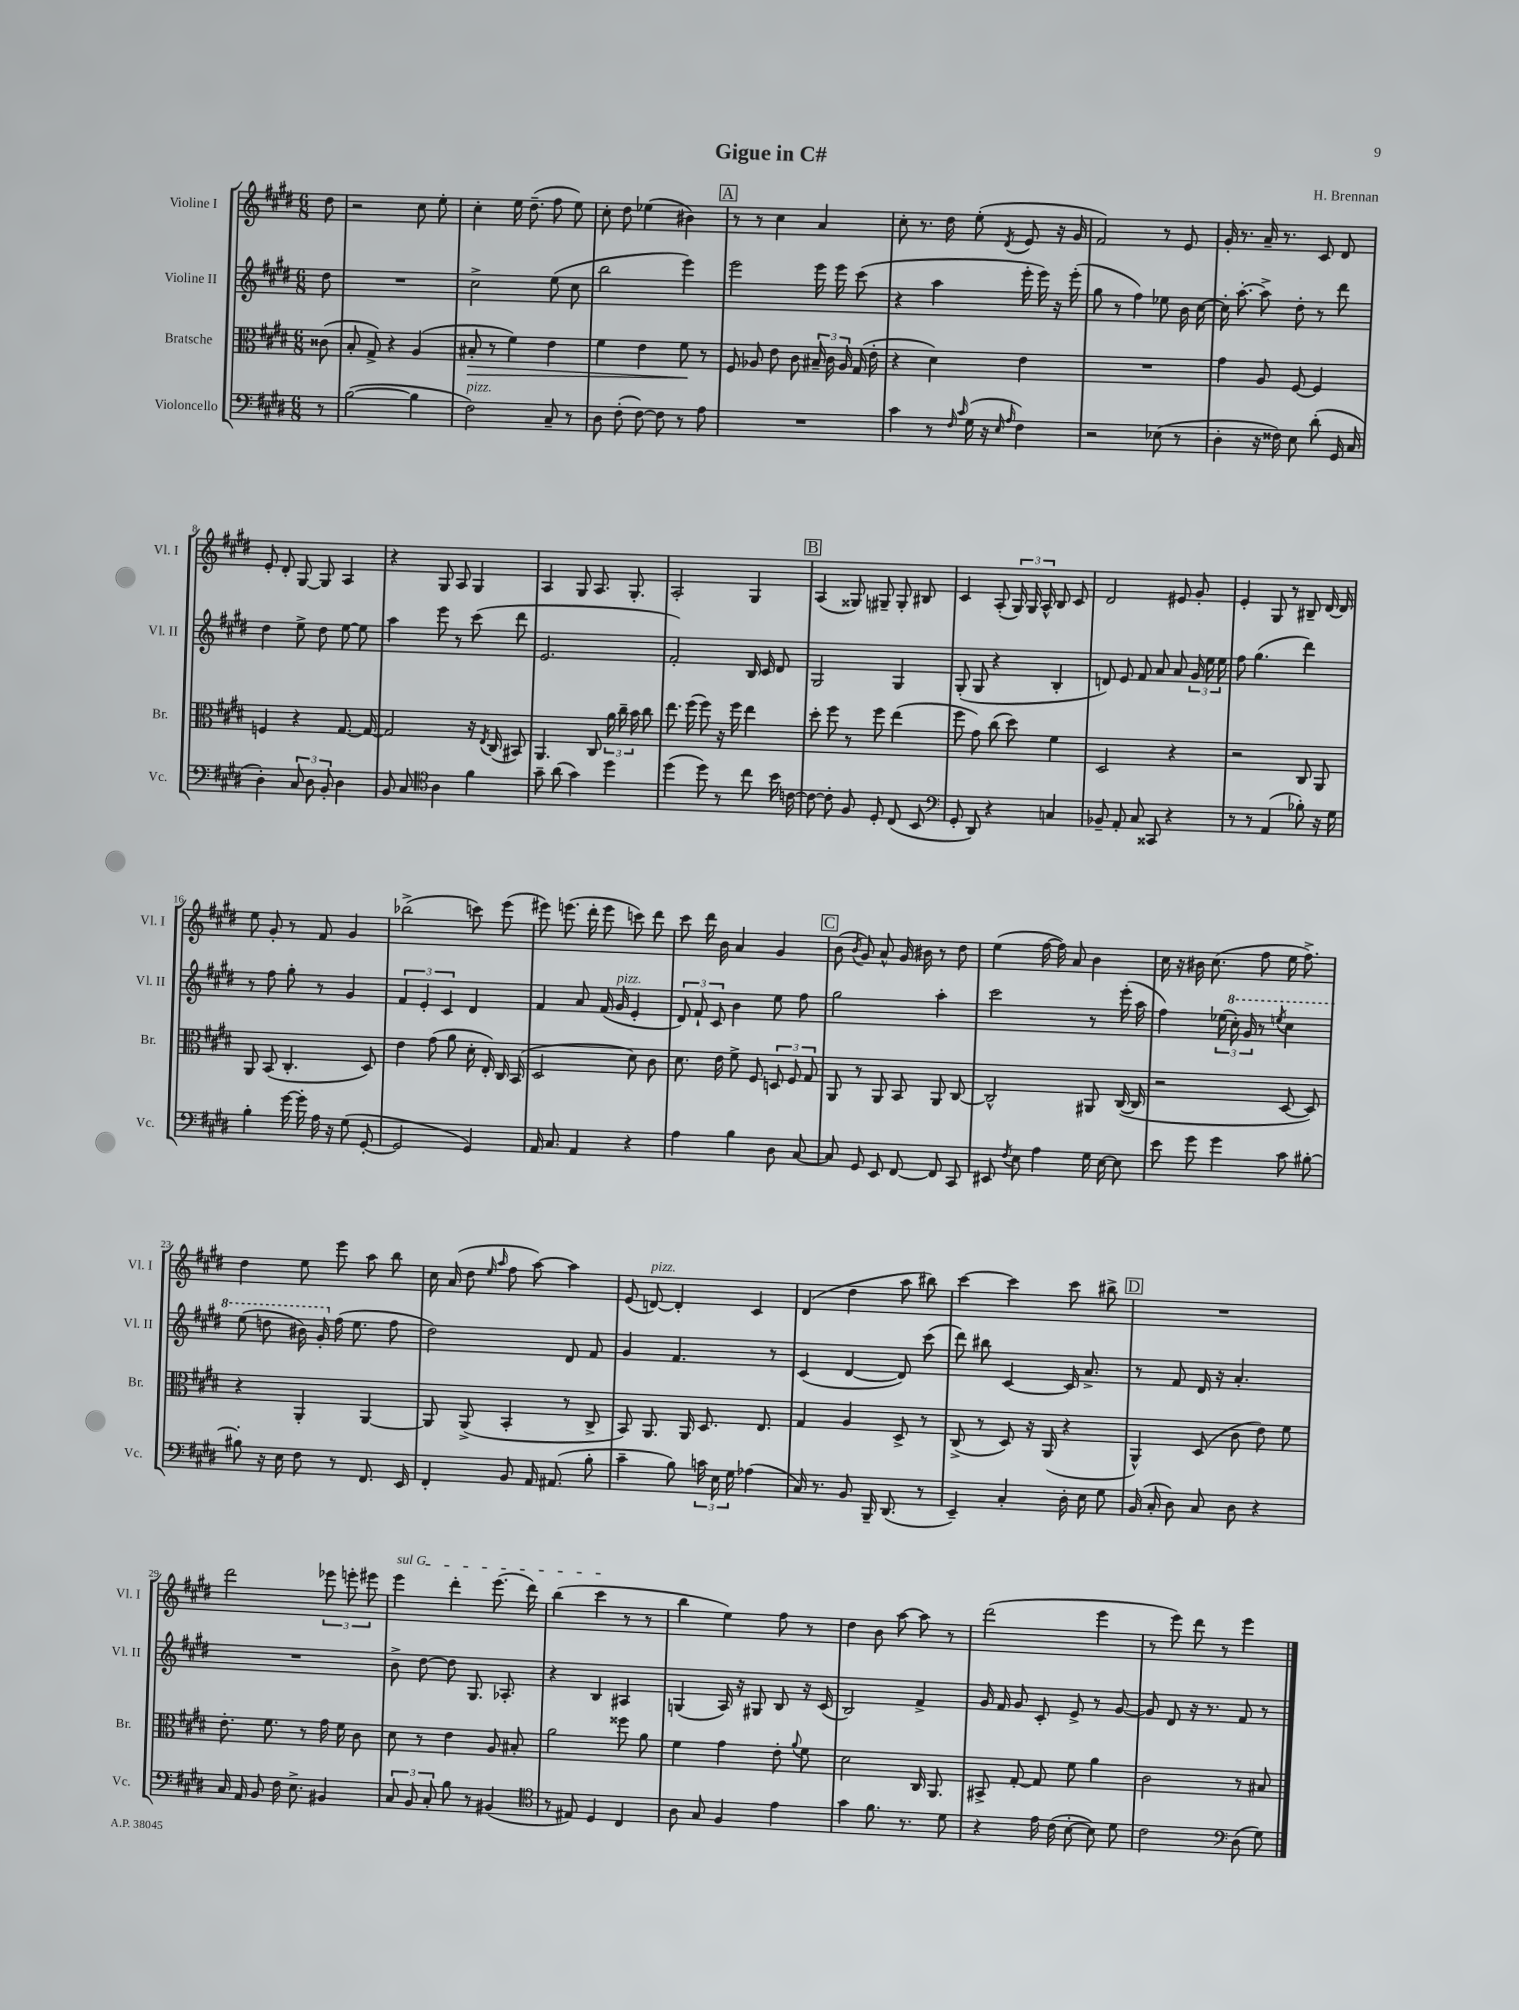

**kern	**kern	**kern	**kern
*staff4	*staff3	*staff2	*staff1
*clefF4	*clefC3	*clefG2	*clefG2
*k[f#c#g#d#]	*k[f#c#g#d#]	*k[f#c#g#d#]	*k[f#c#g#d#]
*M6/8	*M6/8	*M6/8	*M6/8
8r	(8c##\	8dd#\	8dd#\
=	=	=	=
([2B\	8B'/	2.r	2r
.	8G#^/)	.	.
.	4r	.	.
4B\]	(4A/	.	8cc#\
.	.	.	8ee'\
=	=	=	=
2F#\)	8B#'/	2cc#^\	4cc#'\
.	8r	.	.
.	4f#\)	.	16ee\
.	.	.	(8.dd#~\
8C#~/	4e\	(8ee\	8ff#\
8r	.	8cc#\	8ee\)
=	=	=	=
8D#\	4f#\	2bb\	8cc#'\
(8F#'\	.	.	8dd#\
[8F#\)	4e\	.	(4ee-\
8F#\]	.	.	.
8r	8f#\	4eee\)	4b#\)
8A\	8r	.	.
=	=	=	=
2.r	8F#/	2eee\	8r
.	8A-/	.	8r
.	8e\	.	4cc#\
.	8c#\	.	.
.	24B#~/	16eee\	4a/
.	24c#\	.	.
.	.	16eee\	.
.	24A-/	.	.
.	(16G#/	(8ccc#\	.
.	16e'\	.	.
=	=	=	=
4c#\	4r	4r	8cc#'\
.	.	.	8.r
8r	4d#\)	4aa\	.
.	.	.	16dd#\
16qqF#/	.	.	.
16qqc#/	.	.	.
(16G#\	.	.	(8ee'\
16r	.	.	.
16qqE/	.	.	.
16qqA/	.	.	8qd#/
4F#\)	4e\	16eee'\	8e/
.	.	16eee\)	.
.	.	16r	16r
.	.	(16eee'\	16g#/
=	=	=	=
2r	2.r	8gg#\	2f#/)
.	.	8r	.
.	.	4ff#\)	.
(8E-\	.	8ee-\	8r
8r	.	16b\	8e/
.	.	[16cc#\	.
=	=	=	=
4D#'\	4g#\	16cc#'\]	16g#'/
.	.	[8.aa'\	8.r
16r	8A/	8aa^\]	16a~/
16F##\)	.	.	8.r
8E\	[8F#/	8dd#'\	.
(8d#'\	4F#/]	8r	8c#/
16GG#/	.	8ddd#\	8d#/
16C#/	.	.	.
=	=	=	=
4D#'\)	4F/	4dd#\	8e'/
.	.	.	8d#'/
12C#/	4r	8ee^\	[8G#/
12D#\	.	.	.
.	.	8dd#\	8G#/]
12BB'/	.	.	.
4D#\	[8.G#/	[8ee\	4A/
.	.	8ee\]	.
.	16G#/_	.	.
=	=	=	=
8BB/	2G#/]	4aa\	4r
8C#/	.	.	.
*clefC4	*	*	*
4A\	.	8eee\	8G#/
.	.	8r	8A/
4f#\	16r	(8ccc#\	4G#/
.	8qE/	.	.
.	(16C#/	.	.
.	8BB#/)	8ddd#\	.
=	=	=	=
8g#~\	4.AA/	2.e/	4A/
(8a\	.	.	.
4g#\)	.	.	8G#/
.	8C#/	.	8.A/
4dd#\	24a\	.	.
.	24cc#~\	.	.
.	.	.	8.G#'/
.	24b\	.	.
.	8cc#\	.	.
=	=	=	=
(4dd#\	8.ee\	2f#'/)	2A'/
.	(16ff#\	.	.
8dd#\)	8ff#\)	.	.
8r	16r	.	.
.	16ff#\	.	.
8cc#\	4ee\	16B/	4G#/
.	.	16c#/	.
16b\	.	8d#/	.
[16c\	.	.	.
=	=	=	=
8c\_	8dd#'\	2G#/	(4A/
8c'\]	8ff#\	.	.
8F#/	8r	.	8G##/)
8D#'/	8ff#\	.	8G#~/
(8C#/	(4ee\	4G#/	8G#'/
8BB/	.	.	8B#/
=	=	=	=
*clefF4	*	*	*
8GG#'/	8ff#\	(8G#'/	4c#/
8DD#/)	8g#\)	8G#/	.
4r	(8cc#\	4r	(8A'/
.	8dd#\)	.	24G#/)
.	.	.	24G#/
.	.	.	24A^^/
4C/	4f#\	4B'/	8B/
.	.	.	8c#/
=	=	=	=
8BB-~/	2D#/	8d/)	2d#/
8AA'/	.	8e/	.
8C#/	.	8f#/	.
8CC##/	.	8a/	.
4r	4r	8a/	8e#/
.	.	24g#/	8g#'/
.	.	24ee\	.
.	.	24ee\	.
=	=	=	=
8r	2r	8ff#\	4e'/
8r	.	(4.gg#\	.
(4AA/	.	.	8G#/
.	.	.	8r
8B-'\)	8C#/	4ddd#\)	8B#~/
16r	8AA/	.	[16d#/
16G#\	.	.	16d#/]
=	=	=	=
4B'\	8AA/	8r	8ee\
.	(8BB/	8ff#\	8g#'/
[16g#\	4.C#'/	8gg#'\	8r
16g#'\]	.	.	.
16A\	.	8r	8f#/
16r	.	.	.
(8G#\	.	4g#/	4g#/
[8GG#'/	8D#/)	.	.
=	=	=	=
2GG#/]	4e\	6f#/	(2bb-^\
.	.	6e'/	.
.	(8g#\	.	.
.	.	6c#/	.
.	8a\	.	.
4GG#/)	16d#'\	4d#/	8ccc\)
.	16E'/)	.	.
.	16C#/	.	(8eee\
.	(16BB/	.	.
=	=	=	=
16AA/	2D#/	4f#/	8eee#\)
8.C#/	.	.	.
.	.	.	(8.eee\
4AA/	.	8a/	.
.	.	.	16ddd#'\
.	.	(16f#/	8eee\
.	.	16g#/	.
4r	8d#\)	4e'/	8ccc\)
.	8c#\	.	8ddd#\
=	=	=	=
4A\	8.d#\	12d#/)	8ccc#\
.	.	12f#`/	.
.	.	.	16ddd#\
.	.	12c#/	.
.	16e\	.	16b\
4B\	8f#^\	4b\	4a/
.	8F#/	.	.
8D#\	12D/	8ee\	4g#/
.	12F#/	.	.
[8C#/	.	8ff#\	.
.	12G#/	.	.
=	=	=	=
8C#/]	8AA/	2gg#\	(8b\
.	.	.	8qb/
8GG#/	8r	.	8g#/)
8EE/	8AA/	.	8a^^/
[8FF#/	8BB/	.	16g#/
.	.	.	16b#\
8FF#/]	8AA/	4aa'\	8r
8CC#/	[8C#/	.	8dd#\
=	=	=	=
8EE#/	2C#^^/]	2ccc#\	(4ee\
8qF#/	.	.	.
8E\	.	.	.
4A\	.	.	[16ff#\
.	.	.	16ff#\])
.	.	.	8a/
16G#\	8AA#/	8r	4b\
[16E\	.	.	.
8E\]	([16C#/	(16eee'\	.
.	16C#/]	16aa\	.
=	=	=	=
8e\	2r	4ff#\)	16cc#\
.	.	.	16r
8g#\	.	.	16b#\
.	.	.	(8.cc#\
4g#\	.	(24ee-\	.
.	.	24ccc#'\)	.
.	.	24gg#/	.
.	.	8r	8ff#\
.	.	8qeee/	.
8c#\	[8D#/	4ccc#\	16ee\
.	.	.	8.ff#^\)
[8B#'\	8D#/])	.	.
=	=	=	=
8B#'\]	4r	(8eee\	4dd#\
16r	.	8ddd\	.
16E\	.	.	.
8F#\	4AA'/	16bb#\)	8ee\
.	.	16gg#'/	.
8r	.	(16ff#\	8eee\
.	.	8.ee\	.
8.FF#/	[4AA/	.	8aa\
.	.	8ff#\	8bb\
16EE/	.	.	.
=	=	=	=
4FF#'/	8AA/]	2dd#\)	16cc#\
.	.	.	(16a/
.	(8AA^/	.	8dd#\
.	.	.	16qqee/
.	.	.	16qqaa/
8BB/	4BB'/	.	8ff#\
16AA/	.	.	[8aa\)
(8.AA#/	.	.	.
.	8r	8d#/	4aa\]
8B'\	8C#^/	8f#/	.
=	=	=	=
4c#~\	8BB/)	4g#/	(8e/
.	8.AA/	.	[8d/)
8B\)	.	4.f#/	4d'/]
.	16AA/	.	.
24c\	8.D#/	.	.
24E\	.	.	.
24G#\	.	.	.
(4A-\	.	.	4c#/
.	8.E/	.	.
.	.	8r	.
=	=	=	=
16C#/)	4G#/	(4c#/	(4d#/
8.r	.	.	.
8BB/	4A/	[4d#/	4dd#\
16BBB~/	.	.	.
(8.DD#/	.	.	.
.	8D#^/	8d#/])	8aa\
8r	8r	(8ccc#\	8bb#\)
=	=	=	=
4EE~/)	(8C#^/	8ddd#\)	[4ccc#\
.	8r	8bb#\	.
4C#'/	8D#/)	[4c#/	4ccc#\]
.	16r	.	.
.	(16AA/	.	.
16D#'\	4r	16c#/]	8ccc#\
16E\	.	8.a^/	.
8G#\	.	.	8bb#^\
=	=	=	=
(16BB/	4AA^^/)	8r	2.r
16C#'/	.	.	.
8D#\)	.	8f#/	.
8C#/	(8D#/	16d#/	.
.	.	16r	.
8D#\	8c#\	4.a'/	.
4r	8e\)	.	.
.	8f#\	.	.
=	=	=	=
16C#/	8.e'\	2.r	2ddd#\
16AA/	.	.	.
8BB/	.	.	.
.	8.f#\	.	.
16F#\	.	.	.
8.E^\	.	.	.
.	8r	.	.
4BB#/	16g#\	.	12eee-\
.	16f#\	.	.
.	.	.	12eee'\
.	8c#\	.	.
.	.	.	12eee#\
=	=	=	=
12C#/	8d#\	8b^\	4eee\
12BB/	.	.	.
.	8r	[8dd#\	.
12C#'/	.	.	.
8B\	4e\	8dd#\]	4ddd#'\
8r	.	8.G#/	.
(4BB#/	8A/	.	(8.eee\
.	.	8.A-'/	.
.	8B#'/	.	.
.	.	.	16ddd#\)
=	=	=	=
*clefC4	*	*	*
8r	2a\	4r	(4bb\
8E#/)	.	.	.
4D#/	.	4B/	4ccc#\
4C#/	8ff##\	4A#/	8r
.	8a\	.	8r
=	=	=	=
8A\	4f#\	(4G/	4bb\
8G#/	.	.	.
4F#/	4g#\	16A/)	4ee\)
.	.	16r	.
.	.	8G#/	.
4e\	8e'\	8B/	8ff#\
.	8qqa/	.	.
.	8f#\	16r	8r
.	.	(16c#/	.
=	=	=	=
4g#\	2d#\	2B/)	4dd#\
8.f#\	.	.	8b\
.	.	.	[8aa\
8.r	.	.	.
.	16C#/	4f#^/	8aa\]
.	8.AA/	.	.
8d#\	.	.	8r
=	=	=	=
4r	8BB#^/	16g#/	(2ddd#\
.	.	16f#/	.
.	[8G#'/	8g#/	.
16e\	8G#/]	8c#'/	.
(16c#\	.	.	.
[8B'\	8f#\	8e^/	.
8B\])	4a\	8r	4eee\
8d#\	.	[8g#/	.
=	=	=	=
2c#\	2c#\	8g#/]	8r
.	.	8d#/	8eee\)
.	.	16r	8ddd#\
.	.	8.r	.
.	.	.	8r
*clefF4	*	*	*
(8D#\	8r	8f#/	4eee\
8G#\)	8B#/	8r	.
==	==	==	==
*-	*-	*-	*-
